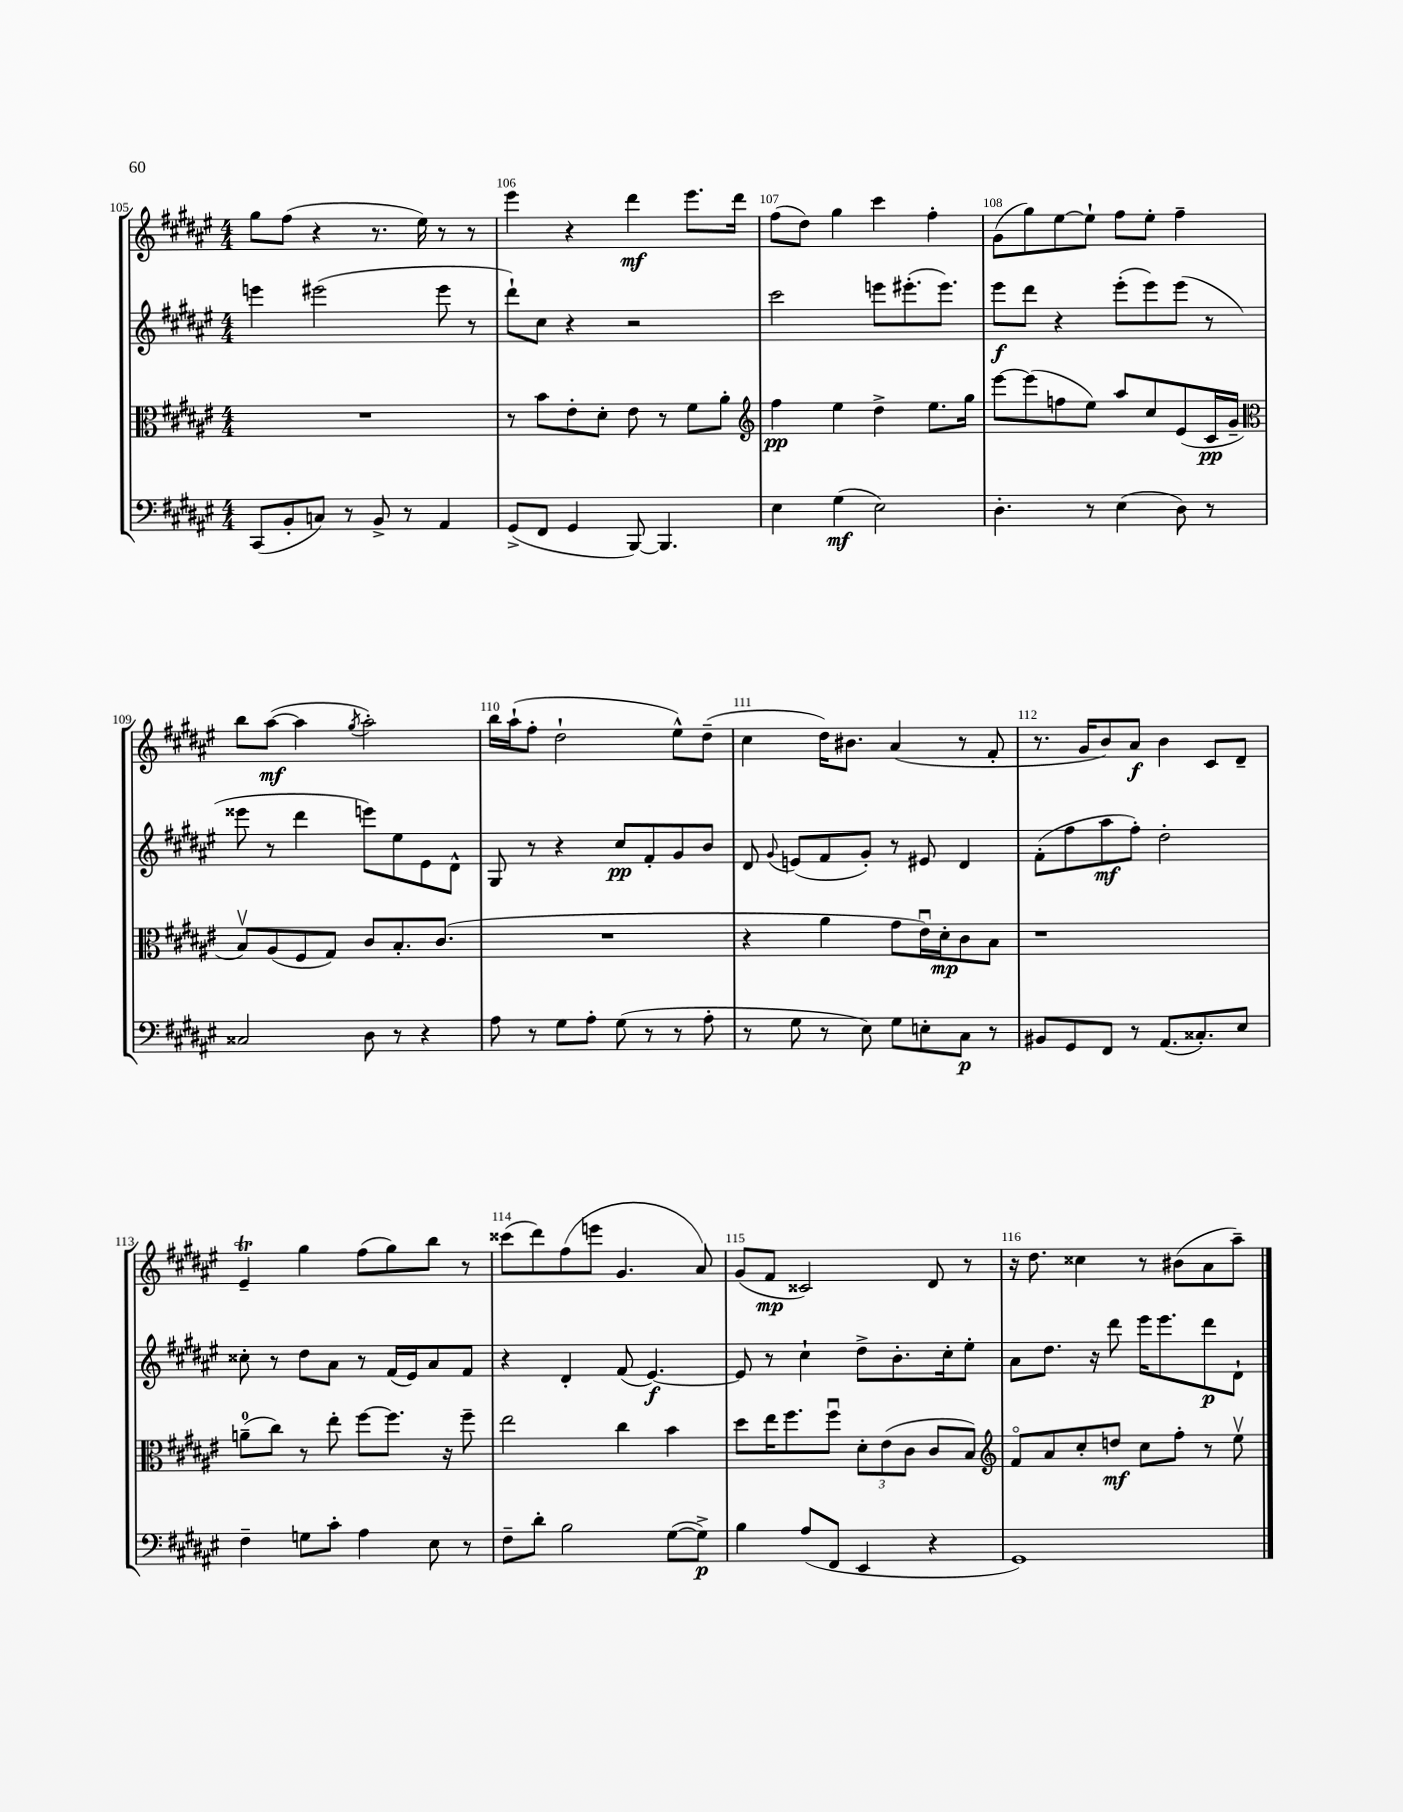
<<
\new StaffGroup <<
\new Staff = "s0" {
    \clef treble \key fis \major \numericTimeSignature \time 4/4
    \autoBeamOff gis''8[ fis''8]( r4 r8. eis''16) r8 r8 |
    eis'''4 r4 dis'''4\mf eis'''8.[ dis'''16] |
    fis''8[( dis''8]) gis''4 cis'''4 fis''4-. |
    gis'8[( gis''8) eis''8~ eis''8]-! fis''8[ eis''8]-. fis''4-- |
    b''8[ ais''8]~\mf( ais''4 \acciaccatura { gis''8 } ais''2-.) |
    b''16[ ais''16-!( fis''8]-. dis''2-! eis''8[-^) dis''8]--( |
    cis''4 dis''16[) bis'8.] ais'4( r8 fis'8-. |
    r8. gis'16[ b'8) ais'8]\f b'4 cis'8[ dis'8]-- |
    eis'4--\trill gis''4 fis''8[( gis''8) b''8] r8 |
    cisis'''8[( dis'''8) fis''8( e'''8] gis'4. ais'8) |
    gis'8[( fis'8]\mp cisis'2) dis'8 r8 |
    r16 dis''8. cisis''4 r8 bis'8[( ais'8 ais''8]--) \bar "|." |
}
\new Staff = "s1" {
    \clef treble \key fis \major \numericTimeSignature \time 4/4
    \autoBeamOff e'''4 eis'''2( eis'''8 r8 |
    dis'''8[-!) cis''8] r4 r2 |
    cis'''2 e'''8[ eis'''8.-.( eis'''8.]) |
    eis'''8[\f dis'''8] r4 eis'''8[-.( eis'''8) eis'''8]( r8 |
    eisis'''8 r8 dis'''4 e'''8[) eis''8 eis'8 dis'8]-^ |
    gis8 r8 r4 cis''8[\pp fis'8-. gis'8 b'8] |
    dis'8 \appoggiatura { gis'8 } e'8[( fis'8 gis'8]-.) r8 eis'8 dis'4 |
    fis'8[-.( fis''8 ais''8\mf fis''8]-.) dis''2-. |
    cisis''8-. r8 dis''8[ ais'8] r8 fis'16[( eis'16) ais'8 fis'8] |
    r4 dis'4-. fis'8( eis'4.~\f) |
    eis'8 r8 cis''4-! dis''8[-> b'8.-. cis''16-. eis''8]-. |
    ais'8[ dis''8.] r16 dis'''8 eis'''16[ eis'''8. dis'''8\p dis'8]-! \bar "|." |
}
\new Staff = "s2" {
    \clef alto \key fis \major \numericTimeSignature \time 4/4
    \autoBeamOff R1 |
    r8 b'8[ eis'8-. dis'8]-. eis'8 r8 fis'8[ ais'8]-. |
    \clef treble fis''4\pp eis''4 dis''4-> eis''8.[ gis''16] |
    eis'''8[~ eis'''8( f''8 eis''8]) ais''8[ cis''8 eis'8( cis'16\pp gis'16]-- |
    \clef alto b8[\upbow) ais8( fis8 gis8]) cis'8[ b8.-. cis'8.]( |
    R1 |
    r4 ais'4 gis'8[ eis'16\downbow) dis'16-.\mp cis'8 b8] |
    r1 |
    a'8[-0--( cis''8]) r8 eis''8-. fis''8[~ fis''8.] r16 fis''8-- |
    eis''2 cis''4 b'4 |
    dis''8[ eis''16 fis''8. fis''8]\downbow \tuplet 3/2 { dis'8[-. eis'8( cis'8] } cis'8[ b8]) |
    \clef treble fis'8[\flageolet ais'8 cis''8-. d''8]\mf cis''8[ fis''8]-. r8 eis''8\upbow \bar "|." |
}
\new Staff = "s3" {
    \clef bass \key fis \major \numericTimeSignature \time 4/4
    \autoBeamOff cis,8[( b,8-. c8]) r8 b,8-> r8 ais,4 |
    gis,8[->( fis,8] gis,4 b,,8~) b,,4. |
    eis4 gis4\mf( eis2) |
    dis4.-. r8 eis4( dis8) r8 |
    cisis2 dis8 r8 r4 |
    ais8 r8 gis8[ ais8]-. gis8( r8 r8 ais8-. |
    r8 gis8 r8 eis8) gis8[ e8-. cis8]\p r8 |
    bis,8[ gis,8 fis,8] r8 ais,8.[( cisis8.-.) eis8] |
    fis4-- g8[ cis'8]-. ais4 eis8 r8 |
    fis8[-- dis'8]-. b2 gis8[~( gis8]->\p) |
    b4 ais8[( fis,8] eis,4 r4 |
    gis,1) \bar "|." |
}
>>
>>
\layout { \context { \Score currentBarNumber = #105 \override BarNumber.break-visibility = ##(#f #t #t) barNumberVisibility = #all-bar-numbers-visible } }
